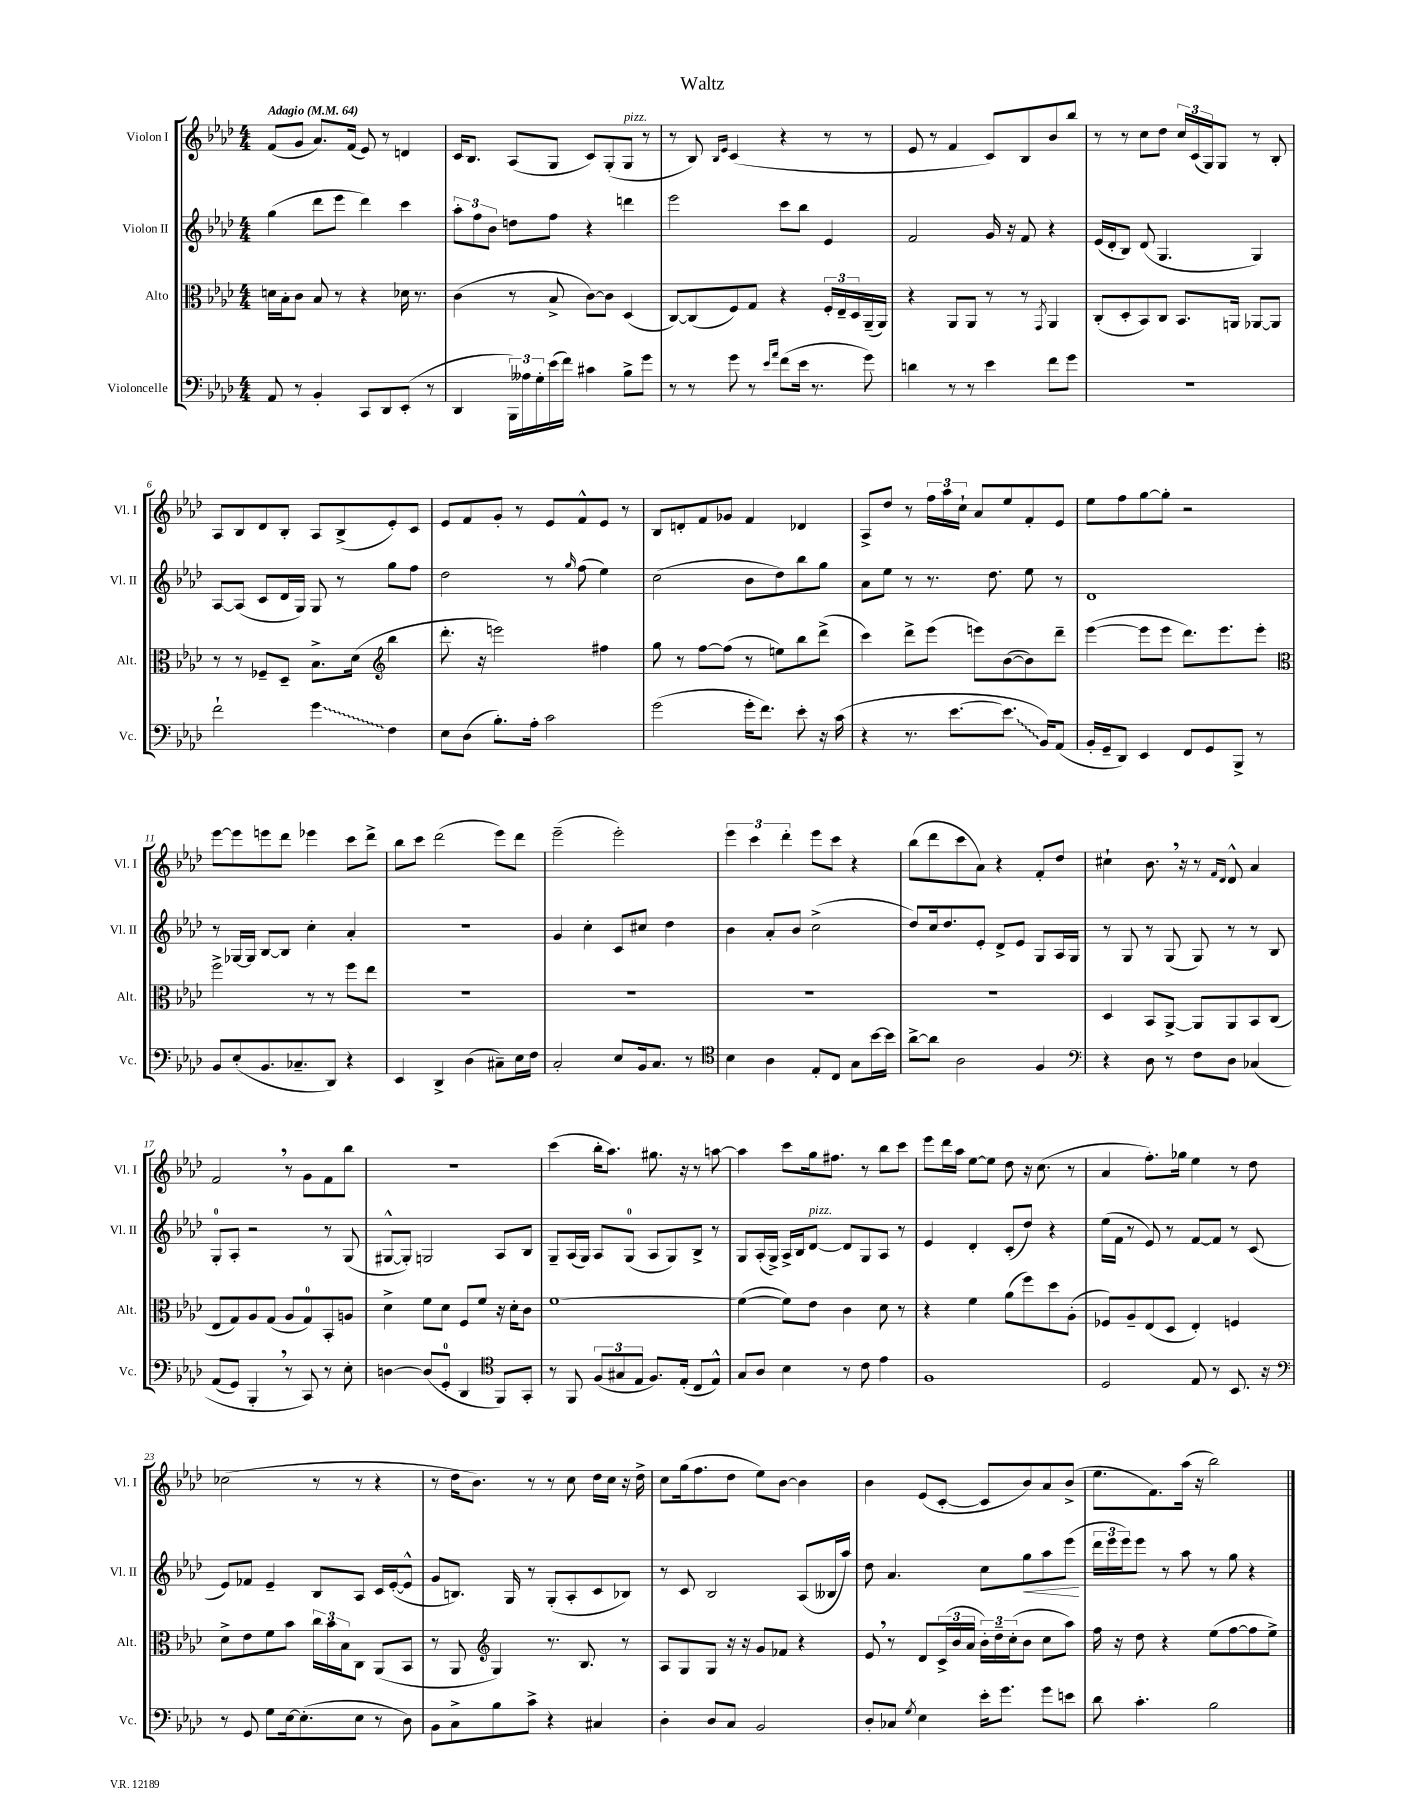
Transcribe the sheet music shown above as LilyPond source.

\header { title = "Waltz" }
<<
\new StaffGroup <<
\new Staff = "s0" \with { instrumentName = "Violon I" shortInstrumentName = "Vl. I" } {
    \clef treble \key aes \major \numericTimeSignature \time 4/4 \tempo "Adagio" 4 = 64
    f'8( g'8 aes'8.) f'16( ees'8) r8 d'4 |
    c'16 bes8. aes8( g8 c'8) g8-.( g8^\markup { \italic "pizz." } r8 |
    r8 bes8) \grace { bes16 ees'16 } c'4( r4 r8 r8 |
    ees'8 r8 f'4 c'8) bes8 bes'8 bes''8 |
    r8 r8 c''8 des''8 \tuplet 3/2 { c''16 c'16( g16) } g8 r8 bes8-. |
    aes8 bes8 des'8 bes8-. aes8 bes8->( ees'8-.) c'8 |
    ees'8 f'8 g'8-. r8 ees'8 f'8-^ ees'8 r8 |
    bes8 d'8-. f'8 ges'8 f'4 des'4 |
    aes8-> des''8 r8 \tuplet 3/2 { f''16 aes''16 c''16-! } aes'8 ees''8 f'8-. ees'8 |
    ees''8 f''8 g''8~ g''8-. r2 |
    ees'''8~ ees'''8 e'''8 des'''8 ees'''4 c'''8 des'''8-> |
    bes''8 c'''8 des'''2( ees'''8) des'''8 |
    ees'''2--( ees'''2-.) |
    \tuplet 3/2 { ees'''4 c'''4 des'''4-. } ees'''8 c'''8 r4 |
    bes''8( des'''8 c'''8 aes'8) r4 f'8-. des''8 |
    cis''4-! bes'8. \breathe r16 r8 \grace { f'16 des'16 } des'8-^ aes'4 |
    f'2 \breathe r8 g'8 f'8 bes''8 |
    r1 |
    c'''4( bes''16-. aes''8.) gis''8. r16 r8 a''8~ |
    a''4 c'''8 g''16 fis''8. r8 bes''8 c'''8 |
    ees'''8 des'''16 aes''16 ees''8~ ees''8 des''8 r16 c''8.( r8 |
    aes'4 f''8.-.) ges''16 ees''4 r8 des''8 |
    ces''2( r8 r8 r4 |
    r8 des''16 bes'8.) r8 r8 c''8 des''16 c''16 r16 des''16-> |
    c''8 g''16( f''8. des''8 ees''8) bes'8~ bes'4 |
    bes'4 ees'8( c'8~-. c'8 bes'8) aes'8 bes'8->( |
    ees''8. f'8.) aes''16( r16 bes''2) \bar "|." |
}
\new Staff = "s1" \with { instrumentName = "Violon II" shortInstrumentName = "Vl. II" } {
    \clef treble \key aes \major \numericTimeSignature \time 4/4
    g''4( des'''8 ees'''8 des'''4) c'''4 |
    \tuplet 3/2 { aes''8-. f''8 bes'8 } d''8 f''8 r4 d'''4 |
    ees'''2 c'''8 bes''8 ees'4 |
    f'2 g'16 r16 f'8 r4 |
    ees'16( des'16-. bes8) des'8( g4. g4) |
    aes8~ aes8( c'8 des'16 g16) g8 r8 g''8 f''8 |
    des''2 r8 \grace { g''16 } f''8( ees''4) |
    c''2( bes'8 des''8) bes''8 g''8 |
    aes'8 ees''8 r8 r8. des''8. ees''8 r8 |
    des'1 |
    r8 ges16~ ges16 bes8~ bes8 c''4-. aes'4-. |
    R1 |
    g'4 c''4-. c'8 cis''8 des''4 |
    bes'4 aes'8-. bes'8 c''2->( |
    des''8) c''16 des''8. ees'8-. des'8-> ees'8 g8 aes16 g16 |
    r8 g8 r8 g8( g8) r8 r8 bes8 |
    g8-0-. aes8-. r2 r8 g8( |
    gis8~-^ gis8-.) g2 aes8 bes8 |
    g8-- aes16( g16) aes8 g8-0( aes8 g8) bes8-> r8 |
    g8 aes16-.( g16->) aes16-> bes16 des'8~^\markup { \italic "pizz." } des'8 g8 aes8 r8 |
    ees'4 des'4-. c'8-.( des''8) r4 |
    ees''16( f'16 r8 ees'8) r8 f'8~ f'8 r8 c'8( |
    ees'8) fes'8 ees'4-- bes8 aes8 c'16 ees'16~-.( ees'8-^ |
    g'8 b8.) g16 r8 g8-.( aes8-. c'8 bes8) |
    r8 c'8 bes2 aes8( beses16 aes''16) |
    des''8 aes'4. c''8 g''8\< aes''8 ees'''8\!( |
    \tuplet 3/2 { des'''16 ees'''16 ees'''16) } ees'''8 r8 aes''8 r8 g''8 r4 \bar "|." |
}
\new Staff = "s2" \with { instrumentName = "Alto" shortInstrumentName = "Alt." } {
    \clef alto \key aes \major \numericTimeSignature \time 4/4
    d'16 bes16-. c'8 bes8 r8 r4 des'16 r8. |
    c'4( r8 bes8-> c'8~) c'8 des4( |
    c8~) c8( f8) g8 r4 \tuplet 3/2 { f16-. ees16-- des16 } aes,16--( aes,16) |
    r4 aes,8 aes,8 r8 r8 \acciaccatura { g,8 } aes,4 |
    c8-.( des8-. bes,8) c8 bes,8. a,16 aes,8~ aes,8 |
    r8 r8 fes8-- des8-- bes8.-> des'16( \clef treble bes''4 |
    des'''8.-. r16 e'''2) fis''4 |
    g''8 r8 f''8~ f''8( r8 e''8) bes''8 des'''8->( |
    c'''4) des'''8-> ees'''8( e'''8) bes'8~( bes'8) des'''8-- |
    ees'''4~( ees'''8 ees'''8 des'''8.) ees'''8. ees'''8-. |
    \clef alto f''2-> r8 r8 f''8 ees''8 |
    R1 |
    R1 |
    R1 |
    R1 |
    des4 bes,8 aes,8~-> aes,8 aes,8 bes,8 c8( |
    ees8 g8) aes8 g8( aes8 g8-0) bes,8-. a8 |
    des'4-> f'8 des'8 f8 f'8 r16 des'16-. c'8 |
    f'1~ |
    f'4~( f'8) ees'8 c'4 des'8 r8 |
    r4 f'4 aes'8( f''8) des''8 aes8-.( |
    fes8) aes8-- ees8( des8 ees4-.) f4 |
    des'8-> ees'8 f'8 bes'8 \tuplet 3/2 { c''16 bes'16 bes16 } c8 aes,8( bes,8 |
    r8 aes,8 \clef treble g4) r8. bes8. r8 |
    aes8 g8 g8 r16 r16 g'8 fes'8 r4 |
    ees'8 \breathe r8 des'8 \tuplet 3/2 { c'16->( bes'16 aes'16 } \tuplet 3/2 { bes'16-.) des''16-- c''16-.( } bes'8 c''8 aes''8) |
    f''16 r16 des''8 r4 ees''8( f''8~ f''8 ees''8->) \bar "|." |
}
\new Staff = "s3" \with { instrumentName = "Violoncelle" shortInstrumentName = "Vc." } {
    \clef bass \key aes \major \numericTimeSignature \time 4/4
    aes,8 r8 bes,4-. c,8 des,8 ees,8-.( r8 |
    des,4 \tuplet 3/2 { bes,,16) aeses16 g16-. } ees'16( f'16) cis'4 bes8-> g'8 |
    r8 r8 g'8 r8 \grace { ees'16 aes'16 } f'8( ees'16 r8. g'8) |
    d'4 r8 r8 ees'4 f'8 g'8 |
    R1 |
    f'2-! \once \override Glissando.style = #'zigzag g'4\glissando f4 |
    ees8 des8( bes8.-.) aes16-. c'2 |
    g'2( g'16-. f'8.) ees'8-. r16 c'16( |
    r4 r8. ees'8.~ \once \override Glissando.style = #'zigzag ees'8.\glissando bes,16) aes,8( |
    bes,16-. g,16-- des,8) ees,4 f,8 g,8 bes,,8-> r8 |
    bes,8 ees8-.( bes,8. ces8.-- des,8) r4 |
    ees,4 des,4-> des4( cis8--) ees16 f16 |
    c2-. ees8 bes,16 c8. r8 |
    \clef tenor bes4 aes4 ees8-. c8 g8 bes'16~ bes'16 |
    aes'8~-> aes'8 aes2 f4 |
    \clef bass r4 des8 r8 f8 des8 ces4\( |
    aes,8( g,8) bes,,4-. \breathe r8 c,8\) r8 ees8-. |
    d4~ d8( g,8-0-. des,4 \clef tenor f,8) g,8-. |
    r8 f,8 \tuplet 3/2 { f8( gis8 ees8 } f8.) ees16-.( c8 ees8-^) |
    g8 aes8 bes4 r8 c'8 ees'4 |
    f1 |
    des2 ees8 r8 bes,8. r16 |
    \clef bass r8 g,8 g8 ees16~ ees8.-.( ees8 r8 des8) |
    bes,8 c8-> bes8 c'8-> r4 cis4 |
    des4-. des8 c8 bes,2 |
    des8-. ces8 \acciaccatura { g8 } ees4 ees'16-. g'8. g'8 e'8 |
    des'8 c'4.-. bes2 \bar "|." |
}
>>
>>
